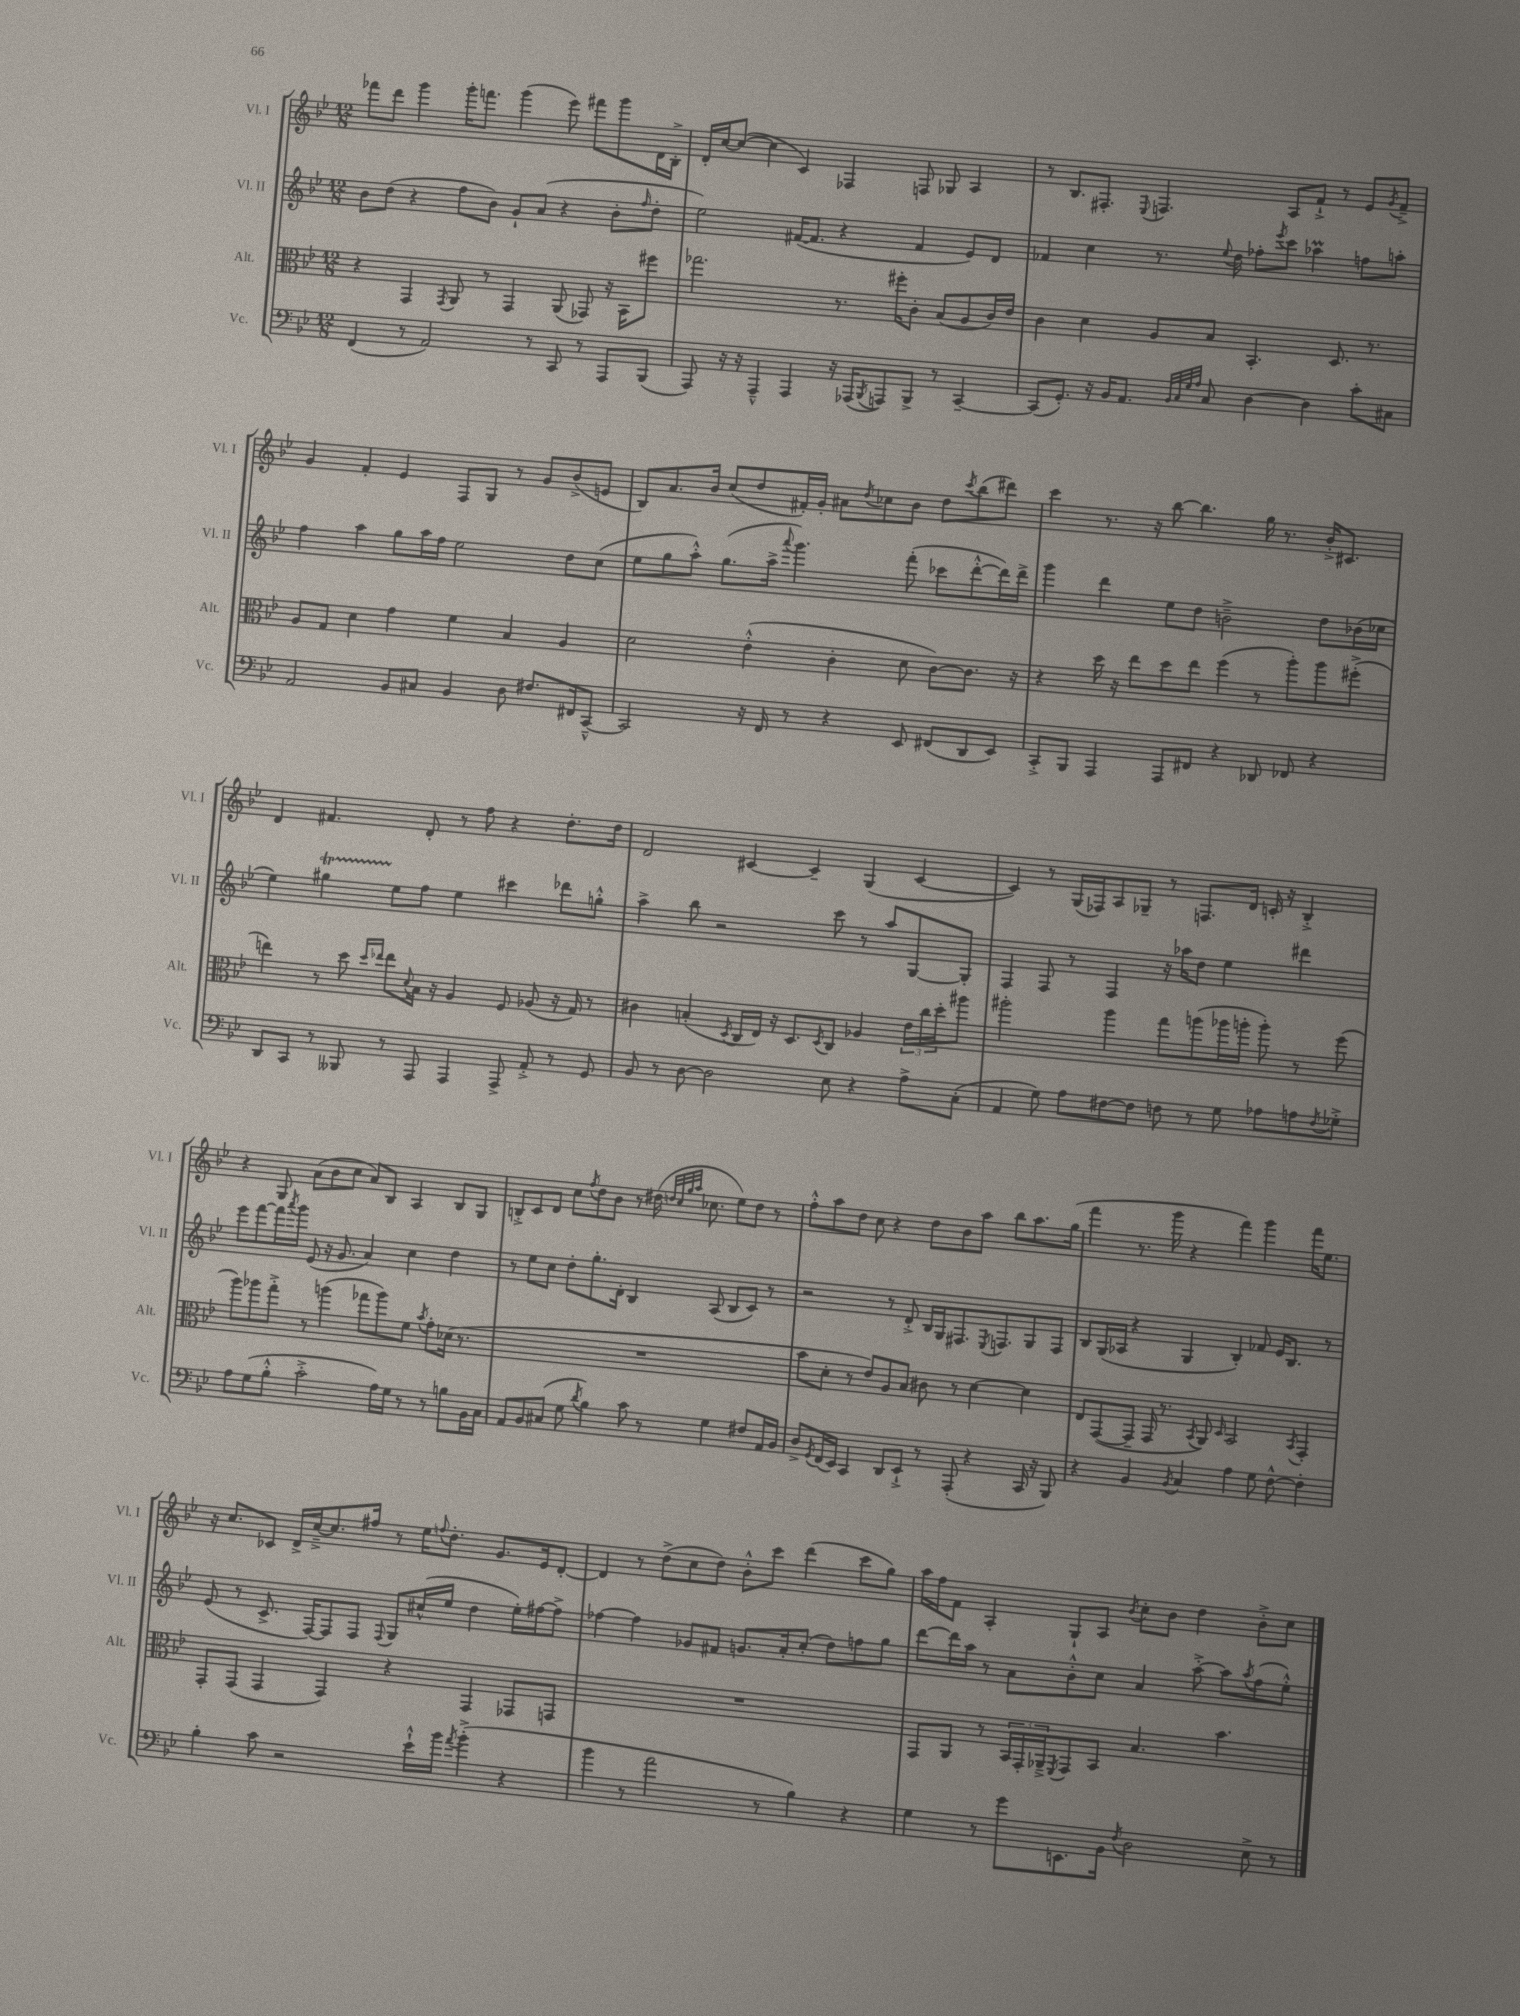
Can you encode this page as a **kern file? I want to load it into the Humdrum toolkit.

**kern	**kern	**kern	**kern
*part4	*part3	*part2	*part1
*staff4	*staff3	*staff2	*staff1
*I"Vc.	*I"Alt.	*I"Vl. II	*I"Vl. I
*I'Vc.	*I'Alt.	*I'Vl. II	*I'Vl. I
*clefF4	*clefC3	*clefG2	*clefG2
*k[b-e-]	*k[b-e-]	*k[b-e-]	*k[b-e-]
*M12/8	*M12/8	*M12/8	*M12/8
=18	=18	=18	=18
(4FF/	4r	8b-\L	8fff-X\L
.	.	(8dd\J	8ddd\J
8r	4GG/	4r	4ggg\
2AA/)	.	.	.
.	8qGG/	.	.
.	8AA/	8ff\L	16ggg'\KL
.	.	.	8.fffn\J
.	8r	8b-\J)	.
.	4GG/	8g`/L	(4ggg\
8r	.	(8a/J	.
8CC/	(8AA/	4r	8eee-\)
8r	8GG-X/)	.	8fff#X\L
8AAA/L	16r	8b-'\L	8ggg\
.	16BB-\KL	.	.
.	.	16qqff/	.
(8BBB-/J	8ff#X\J	8dd'\J	16d\L
.	.	.	16B-'^\JJ
=19	=19	=19	=19
8AAA/)	2.gg-X\	2ee-\)	16d'/LL
.	.	.	[16cc/J
16r	.	.	(8cc/J_
16r	.	.	.
4AAA~^^/	.	.	4cc\]
4AAA/	.	([16f#X/KL	4c/)
.	.	8.f#/J]	.
16r	8.r	4r	4F-X/
(16AAA-X/KL	.	.	.
8qBBB-/	.	.	.
8AAAn/)	.	.	.
.	16ff#X'\KL	.	.
8BBB-^/J	8c'\J	4f#/	8Fn/
8r	(8B-/L	.	8G-X/
[4CC~/	8A/	8e-/L)	4A/
.	16c/L)	8d/J	.
.	16e-/JJ	.	.
=20	=20	=20	=20
(8CC/L]	4c\	4f-X/	8r
8.GG'/J)	.	.	8.B-/L
.	4d\	4cc\	.
16r	.	.	8.F#X'/J
16BB-/KL	.	.	.
8.AA/J	.	.	.
.	.	.	8qqE-/
.	8A/L	8.r	4.Fn/
32qqBB-/LLL	.	.	.
32qqC/	.	.	.
32qqG/	.	.	.
32qqA/JJJ	.	.	.
8C/	8B-/J	.	.
.	.	8qqee-/	.
.	.	16dd\	.
[4D\	4.BB-'/	8ff-X'\L	.
.	.	8qeee-/	.
.	.	8ccc\J	8A/L
4D\]	.	4aa-XM\	8f`^/J
.	8.D/	.	8r
8c'\L	.	8ffn\L	8e-/L
.	8.r	.	.
.	.	.	8qg/
8C#X\J	.	8aan'\J	8f~^/J
!!LO:LB:g=z
=21	=21	=21	=21
2AA/	8A/L	4ff\	4g/
.	8G/J	.	.
.	4d\	4aa\	4f'/
8BB-/L	4g\	8gg\L	4e-/
8C#X/J	.	16aa\L	.
.	.	16ff\JJ	.
4BB-/	4f\	2ee-\	8F/L
.	.	.	8G/J
8D\	4B-/	.	8r
8.F#X/L	.	.	8g/L
.	4A/	8dd\L	(8b-^/
16FF#X/k	.	.	.
[8CC~^^/J	.	(8cc\J	8en/J
=22	=22	=22	=22
2CC/]	2d\	8ee-\L	8B-/L)
.	.	8gg\	8.a/
.	.	8aa'^^\J)	.
.	.	.	16b-/Jk
.	.	(8.gg\L	(8cc/L
16r	(4e-'^^\	.	8dd/
16FF/	.	16aa^\Jk	.
.	.	8qqaaa/	.
8r	.	4.ggg\)	16f#X'/L)
.	.	.	16g'/JJ
4r	4c'\	.	8a#X\L
.	.	.	8qdd/
.	.	.	8cc-X\
8EE-/	8d\	(8fff'\	8b-\J
(8FF#X/L	[8c\L)	8ccc-X\L	8dd\L
.	.	.	8qccc/
8DD/	8.c\J]	[8ddd'^^\	(8bb-\
8EE-/J)	.	16ddd\L])	8ddd#X\J)
.	16r	16ddd^\JJ	.
=23	=23	=23	=23
8CC'^/L	4r	4ggg\	4ccc\
8BBB-/J	.	.	.
4AAA/	16dd\	4ddd\	8.r
.	16r	.	.
.	8ee-\L	.	.
.	.	.	16r
8AAA/L	8dd\	8ee-\L	[8bb-\
8FF#X/J	8ee-\J	8dd\J	4.bb-\]
4r	(4ff\	2bn~^\	.
8DD-X/	8r	.	16gg\
.	.	.	8.r
8FF-X/	8aa'\L)	.	.
4r	8aa\	8dd\L	16b-'^/KL
.	.	.	8.c#X/J
.	(8ff#X'^\J	(16b-X\L	.
.	.	16cc-X\JJ	.
!!LO:LB:g=z
=24	=24	=24	=24
8DD/L	4een\)	4ee-\)	4d/
8CC/J	.	.	.
8r	8r	4gg#Xt\	4.f#X/
8BBB--X/	8dd\	.	.
.	16qqdd/LL	.	.
.	16qqee-X/JJ	.	.
8r	8ee-\L	8ee-\L	.
.	8qqd/	.	.
8AAA/	16B-\Jk	8ff\J	8d'/
.	16r	.	.
4AAA/	4A/	4ee-\	8r
.	.	.	8ff\
8AAA^/	8F/	4ccc#X\	4r
8AA'^/	(8A-X/	.	.
8r	16r	8ddd-X\L	8.dd'\L
.	16G/)	.	.
8GG/	8r	8ggn'^^\J	.
.	.	.	16dd\Jk
=25	=25	=25	=25
8BB-/	4c#X\	4aa^\	2d/
8r	.	.	.
[8D\	(4Bn'/	8bb-\	.
2D\]	.	2r	.
.	8qD/	.	.
.	16C/LL	.	[4c#X/
.	16E-/JJ)	.	.
.	16r	.	.
.	8.D/L	.	.
.	.	.	4c#~/]
.	8qD/	.	.
8E-\	8C/J	8ccc\	.
4r	4A-X/	8r	(4G/
.	.	8aa/L	.
8A^\L	24e-\LL	[8G/	[4c#/
.	24cc\	.	.
.	24dd'\J	.	.
(8C'\J	8aa#X\J	8G'/J]	.
=26	=26	=26	=26
4AA/	2aa#X'\	4F/	4c#/])
8G\)	.	8F/	8r
8A\L	.	8r	(16G/LL
.	.	.	16F-X/J)
[8F#X\	4aa#\	4F/	8A/
8F#\J]	.	.	8G-X~/J
8Fn\	8gg\L	16r	8r
.	.	16aa-X\KL	.
8r	(8aan\	8dd\J	8.Fn/L
8G\	16aa-X\L	4ee-\	.
.	16aan'\JJ	.	16d/Jk
8A-X\L	8aa'\)	.	16cn'/
.	.	.	16r
8An\	8r	4ddd#X\	4B-'^/
8qF/	.	.	.
8G-X'^\J	(8ff\	.	.
!!LO:LB:g=z
=27	=27	=27	=27
8A\L	8aa\L)	8eee-\L	4r
(8G\	8aa-X\	[8fff\	.
8B-'^^\J	8gg'^\J	16fff\L]	8G/
.	.	8qaaa/	.
.	.	16ggg\JJ	.
2c'^\	8r	(8e-/	(8a\L
.	(4aan\	16r	8b-\
.	.	8.g/	.
.	.	.	8cc\J
.	8gg-X\L	4a/)	8a/L)
16A\LL)	8aa\)	.	8B-/J
16G\JJ	.	.	.
8r	8f\J	4cc\	4A/
.	8qb-/	.	.
8r	8g'\L	.	.
8Bn\L	(16d-X\Jk	4dd\	8B-/L
.	8.r	.	.
16BB-\L	.	.	8G/J
16C\JJ	.	.	.
=28	=28	=28	=28
8AA/L	1.r	8r	8Bn'^/L
8BB-/	.	8ee-\L	8c/
(8C#X/J	.	8cc\J	8d/J
8G\	.	8dd'\L	8cc\L
8qd/	.	.	8qff/
4B-\)	.	8.gg'\	8dd\
.	.	.	8b-\J
.	.	16d'\Jk	.
8c\	.	4B-/	8r
8r	.	.	(16dd#X\
.	.	.	32qqddn/LLL
.	.	.	32qqcc/
.	.	.	32qqgg/
.	.	.	32qqaa/JJJ
.	.	.	8.cc-X\
4G\	.	(8A/	.
.	.	8B-/L	8ee-\L)
8F#X/L	.	8c/J)	8dd\J
16AA/L	.	8r	8r
16BB-/JJ	.	.	.
=29	=29	=29	=29
8D^/L	8b-\L	2r	8ff'^^\L
8qGG/	.	.	.
(16FF/L	8d'\J	.	8aa\
16EE-/JJ)	.	.	.
4CC/	8r	.	8dd\J
.	8e-/L)	.	8cc\
8DD/L	8A/	8r	4r
8EE-`^/J	8B-/J	8d'^/	.
8r	8c#X\	16B-/LL	8dd\L
.	.	16G/J	.
(8AAA'/	8r	8.F#X/	8b-\
4r	[4d\	.	8aa\J
.	.	8qE-/	.
.	.	8.Fn/	.
.	.	.	8bb-\L
16CC/	4d\]	8G/	8.aa\
16r	.	.	.
8BBB-/)	.	8F/J	.
.	.	.	(16gg\Jk
=30	=30	=30	=30
4r	8E-/L	8B-/L	4fff\
.	([8GG/	(16G/L	.
.	.	16A-X/JJ	.
4BB-/	8GG~/J]	4r	8.r
.	16GG/	.	.
.	8.r	.	16ggg\
8qBB-/	.	.	.
4C/	.	4G/	4r
.	8qBB-/	.	.
.	8AA/)	.	.
.	16qqD/	.	.
4A\	2BB-/	4B-'/)	4fff\)
8G\	.	8f-X/	4ggg\
[8F^^\	.	16e-/KL	.
.	.	8.B-/J	.
.	8qBB-/	.	.
4F'\]	4GG'/	.	16fff\KL
.	.	.	8.ee-\J
.	.	8r	.
!!LO:LB:g=z
=31	=31	=31	=31
4B-'\	8GG'/L	(8e-/	16r
.	.	.	8.cc/L
.	(8GG/J	8r	.
8c\	4GG/	8.c^/	8c-X/J
2r	.	.	16d^/LL
.	.	[16F/KL)	[16cc~^/J
.	4GG/)	8F/]	8.cc/]
.	.	8F/J	.
.	.	.	16ff#X/Jk
.	.	8qqF/	.
.	4r	8G/L	8r
16e-`^^\LL	.	(16cc#X^^/L	16ee-\KL
.	.	.	8qqffn/
16b-\JJ	.	16ee-/JJ	8.dd'\J
8qa/	.	.	.
(4b-'^\	4GG/	4dd\	.
.	.	.	8.g/L
4r	8GG-X/L	16ee-'\LL)	.
.	.	[16ff#X\J	16e-/k
.	8GGn/J	8ff#^\J]	[8d'/J
=32	=32	=32	=32
4b-\	1.r	[4ff-X\	4d/]
8r	.	4ff-\]	8r
2a\	.	.	(8dd^\L
.	.	8g-X/L	8cc\
.	.	8f#X/J	8dd\J)
.	.	8.gn/L	8b-'^^\L
8r	.	.	8ccc\J
.	.	16a'/k	.
4B-\)	.	(8cc'/J	(4ddd\
.	.	8dd\L)	.
4r	.	8ffn\	8ccc\L
.	.	8gg\J	8gg\J)
=33	=33	=33	=33
4G\	8GG/L	[8ddd\L	16aa\LL
.	.	.	16ff\J
.	8AA/J	16ddd\L]	8f\J
.	.	16aa\JJ	.
8r	8r	8r	4A'/
8g\L	24BB-/LL	8a\L	.
.	24GG'/	.	.
.	24AA-X~^/J	.	.
.	8qFF/	.	.
8.EEn\	8GG/	8b-'^^\	8G`/L
.	8BB-/J	8cc\J	8A/J
16BB-\Jk	.	.	.
8qF/	.	.	8qb-/
2D\	4.B-/	4a/	8cc'\L
.	.	.	8b-\J
.	.	[8aa'^\	4dd\
.	4.b-\	8aa\L]	.
.	.	8qaa/	.
8E-^\	.	(8ff\	8b-'^\L
8r	.	8ee-'^^\J)	8cc\J
==	==	==	==
*-	*-	*-	*-
